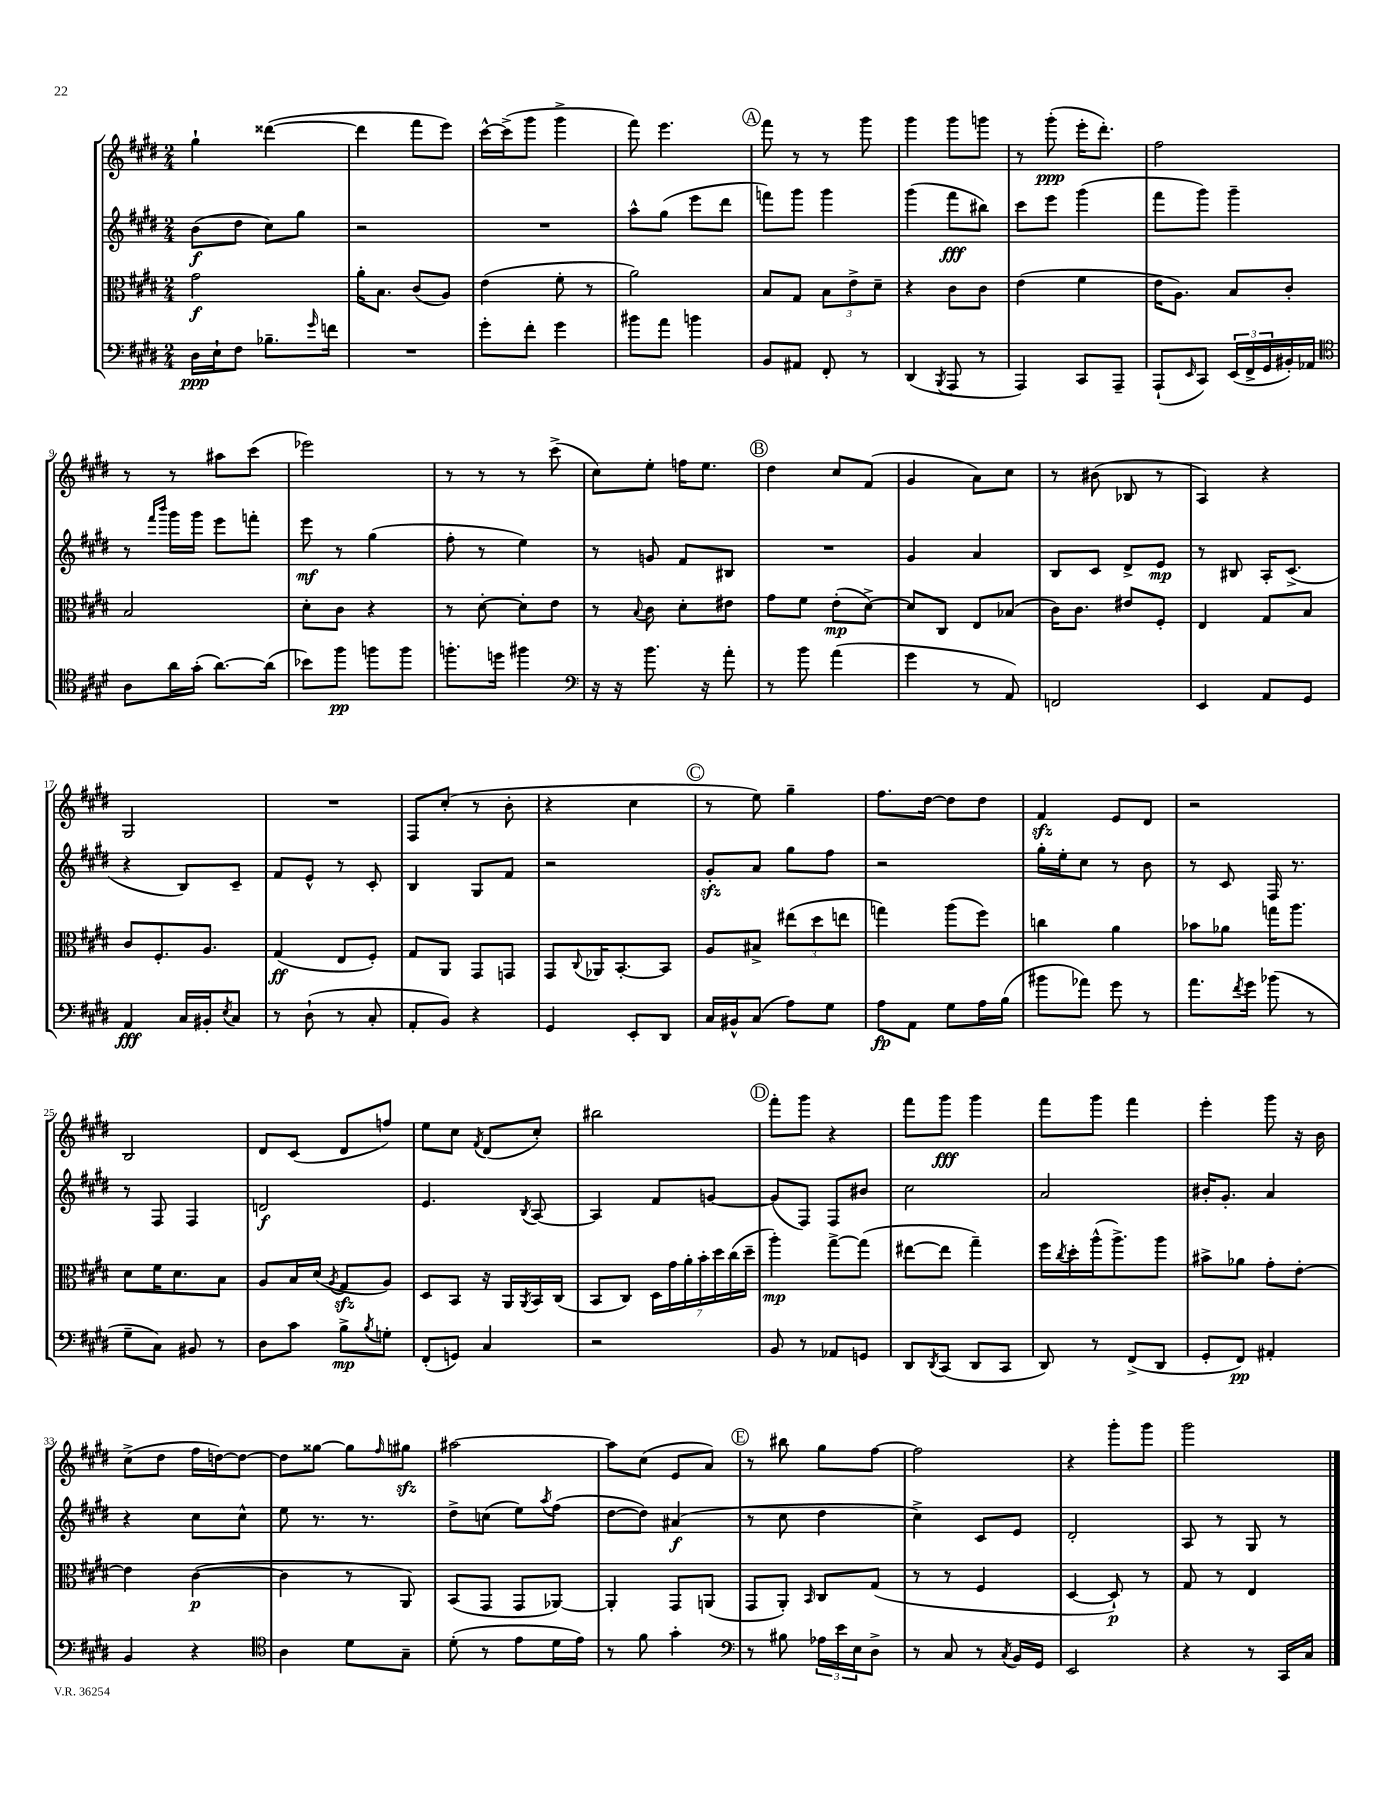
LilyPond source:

<<
\new StaffGroup <<
\new Staff = "s0" {
    \clef treble \key e \major \numericTimeSignature \time 2/4
    gis''4-! disis'''4~( |
    disis'''4 fis'''8 e'''8) |
    cis'''16~-^ cis'''16->( gis'''8 gis'''4-> |
    fis'''8) e'''4. |
    \mark \markup { \circle "A" } fis'''8 r8 r8 gis'''8 |
    gis'''4 gis'''8 g'''8 |
    r8 gis'''8-.\ppp( e'''16-. dis'''8.-.) |
    fis''2 |
    r8 r8 ais''8 cis'''8( |
    ees'''2) |
    r8 r8 r8 cis'''8->( |
    cis''8) e''8-. f''16 e''8. |
    \mark \markup { \circle "B" } dis''4 cis''8 fis'8( |
    gis'4 a'8) cis''8 |
    r8 bis'8( bes8 r8 |
    a4) r4 |
    gis2 |
    R2 |
    fis8 cis''8-.( r8 b'8-. |
    r4 cis''4 |
    \mark \markup { \circle "C" } r8 e''8) gis''4-- |
    fis''8. dis''16~ dis''8 dis''8 |
    fis'4\sfz e'8 dis'8 |
    r2 |
    b2 |
    dis'8 cis'8( dis'8 f''8) |
    e''8 cis''8 \acciaccatura { fis'8 } dis'8( cis''8-.) |
    bis''2 |
    \mark \markup { \circle "D" } fis'''8-. gis'''8 r4 |
    fis'''8 gis'''8\fff gis'''4 |
    fis'''8 gis'''8 fis'''4 |
    e'''4-. gis'''8 r16 b'16 |
    cis''8->( dis''8 fis''16 d''16~) d''8~ |
    d''8 gisis''8~ gisis''8 \grace { fis''16 } gis''8\sfz |
    ais''2~ |
    ais''8 cis''8( e'8 a'8) |
    \mark \markup { \circle "E" } r8 bis''8 gis''8 fis''8~ |
    fis''2 |
    r4 gis'''8-. gis'''8 |
    gis'''2 \bar "|." |
}
\new Staff = "s1" {
    \clef treble \key e \major \numericTimeSignature \time 2/4
    b'8\f( dis''8 cis''8) gis''8 |
    r2 |
    R2 |
    a''8-^ gis''8( e'''8 dis'''8 |
    \mark \markup { \circle "A" } f'''8) gis'''8 gis'''4 |
    gis'''4( fis'''8\fff bis''8) |
    cis'''8 e'''8 gis'''4( |
    fis'''8 gis'''8) gis'''4-- |
    r8 \grace { fis'''16 b'''16 } gis'''16 gis'''16 e'''8 f'''8-. |
    e'''8\mf r8 gis''4( |
    fis''8-. r8 e''4) |
    r8 g'8 fis'8 bis8 |
    \mark \markup { \circle "B" } R2 |
    gis'4 a'4 |
    b8 cis'8 dis'8-> e'8\mp |
    r8 bis8 a16-. cis'8.->( |
    r4 b8) cis'8-- |
    fis'8 e'8-^ r8 cis'8-. |
    b4 gis8 fis'8 |
    r2 |
    \mark \markup { \circle "C" } gis'8-.\sfz a'8 gis''8 fis''8 |
    r2 |
    gis''16-. e''16-. cis''8 r8 b'8 |
    r8 cis'8 fis16 r8. |
    r8 fis8 fis4 |
    d'2\f |
    e'4. \acciaccatura { b8 } a8~ |
    a4 fis'8 g'8~ |
    \mark \markup { \circle "D" } g'8( fis8) fis8 bis'8 |
    cis''2 |
    a'2 |
    bis'16-. gis'8.-. a'4 |
    r4 cis''8 cis''8-^ |
    e''8 r8. r8. |
    dis''8-> c''8( e''8) \acciaccatura { a''8 } fis''8( |
    dis''8~ dis''8) ais'4\f( |
    \mark \markup { \circle "E" } r8 cis''8 dis''4 |
    cis''4->) cis'8 e'8 |
    dis'2-. |
    a8 r8 gis8 r8 \bar "|." |
}
\new Staff = "s2" {
    \clef alto \key e \major \numericTimeSignature \time 2/4
    gis'2\f |
    a'16-. b8. cis'8( a8) |
    e'4( fis'8-. r8 |
    a'2) |
    \mark \markup { \circle "A" } b8 gis8 \tuplet 3/2 { b8 e'8-> dis'8-- } |
    r4 cis'8 cis'8 |
    e'4( fis'4 |
    e'16 a8.) b8 cis'8-. |
    b2 |
    dis'8-. cis'8 r4 |
    r8 dis'8~-. dis'8-. e'8 |
    r8 \appoggiatura { b8 } cis'8 dis'8-. eis'8 |
    \mark \markup { \circle "B" } gis'8 fis'8 e'8-.\mp( dis'8~->) |
    dis'8 cis8 e8 bes8( |
    cis'16) cis'8. eis'8 fis8-. |
    e4 gis8 b8 |
    cis'8 fis8.-. a8. |
    gis4\ff( e8 fis8-.) |
    gis8 a,8 gis,8 g,8 |
    gis,8 \appoggiatura { cis8 } aes,16 b,8.~-. b,8 |
    \mark \markup { \circle "C" } a8 bis8-> \tuplet 3/2 { eis''8( dis''8 e''8 } |
    g''4) a''8( fis''8) |
    c''4 a'4 |
    bes'8 aes'8 g''16 a''8. |
    dis'8 fis'16 dis'8. b8 |
    a8 b16 dis'16( \acciaccatura { a8 } gis8\sfz a8) |
    dis8 b,8 r16 a,16 \acciaccatura { a,8 } b,16 cis16( |
    b,8 cis8) \tuplet 7/4 { dis16 gis'16 a'16-. b'16-. dis''16 cis''16( dis''16-- } |
    \mark \markup { \circle "D" } a''4-.\mp) gis''8~-> gis''8( |
    eis''8~ eis''8 gis''4--) |
    fis''16 \acciaccatura { cis''8 } dis''16-. a''16-^( a''8.->) a''8 |
    bis'8-> aes'8 gis'8-. e'8~-. |
    e'4 cis'4~\p( |
    cis'4 r8 a,8) |
    b,8( gis,8 gis,8 aes,8~) |
    aes,4-. gis,8 a,8( |
    \mark \markup { \circle "E" } gis,8 a,8-.) \grace { b,16 } cis8 gis8( |
    r8 r8 fis4 |
    dis4~ dis8-!\p) r8 |
    gis8 r8 e4 \bar "|." |
}
\new Staff = "s3" {
    \clef bass \key e \major \numericTimeSignature \time 2/4
    dis16\ppp e16-! fis8 bes8.-- \grace { gis'16 } f'16 |
    R2 |
    gis'8-. fis'8-. gis'4 |
    bis'8 a'8 b'4 |
    \mark \markup { \circle "A" } b,8 ais,8 fis,8-. r8 |
    dis,4( \acciaccatura { b,,8 } a,,8 r8 |
    a,,4) cis,8 a,,8-- |
    a,,8-!( \grace { e,16 } cis,8) \tuplet 3/2 { e,16( fis,16-> gis,16 } bis,16-.) aes,16 |
    \clef tenor a8 a'16 gis'16-.( a'8.~) a'16( |
    bes'8) fis''8\pp f''8 f''8 |
    f''8.-. d''16 fis''4 |
    \clef bass r16 r16 b'8. r16 a'8-. |
    \mark \markup { \circle "B" } r8 b'8 a'4( |
    gis'4 r8 a,8) |
    f,2 |
    e,4 a,8 gis,8 |
    a,4\fff cis16 bis,16-. \acciaccatura { e8 } cis8 |
    r8 dis8-!( r8 cis8-. |
    a,8-. b,8) r4 |
    gis,4 e,8-. dis,8 |
    \mark \markup { \circle "C" } cis16 bis,16-^ cis8( a8) gis8 |
    a8\fp a,8 gis8 a16 b16( |
    bis'8 aes'8) gis'8 r8 |
    a'8. \acciaccatura { fis'8 } gis'16 bes'8( r8 |
    gis8-- cis8) bis,8 r8 |
    dis8 cis'8 b8->\mp \acciaccatura { b8 } g8-. |
    fis,8-.( g,8) cis4 |
    r2 |
    \mark \markup { \circle "D" } b,8 r8 aes,8 g,8 |
    dis,8 \acciaccatura { dis,8 } cis,8( dis,8 cis,8 |
    dis,8) r8 fis,8->( dis,8 |
    gis,8-. fis,8\pp) ais,4-. |
    b,4 r4 |
    \clef tenor a4 dis'8 gis8-- |
    dis'8-.( r8 e'8 dis'16 e'16) |
    r8 fis'8 gis'4-. |
    \mark \markup { \circle "E" } \clef bass r8 bis8 \tuplet 3/2 { aes16 e'16 e16 } dis8-> |
    r8 cis8 r8 \acciaccatura { cis8 } b,16 gis,16 |
    e,2 |
    r4 r8 cis,16 cis16 \bar "|." |
}
>>
>>
